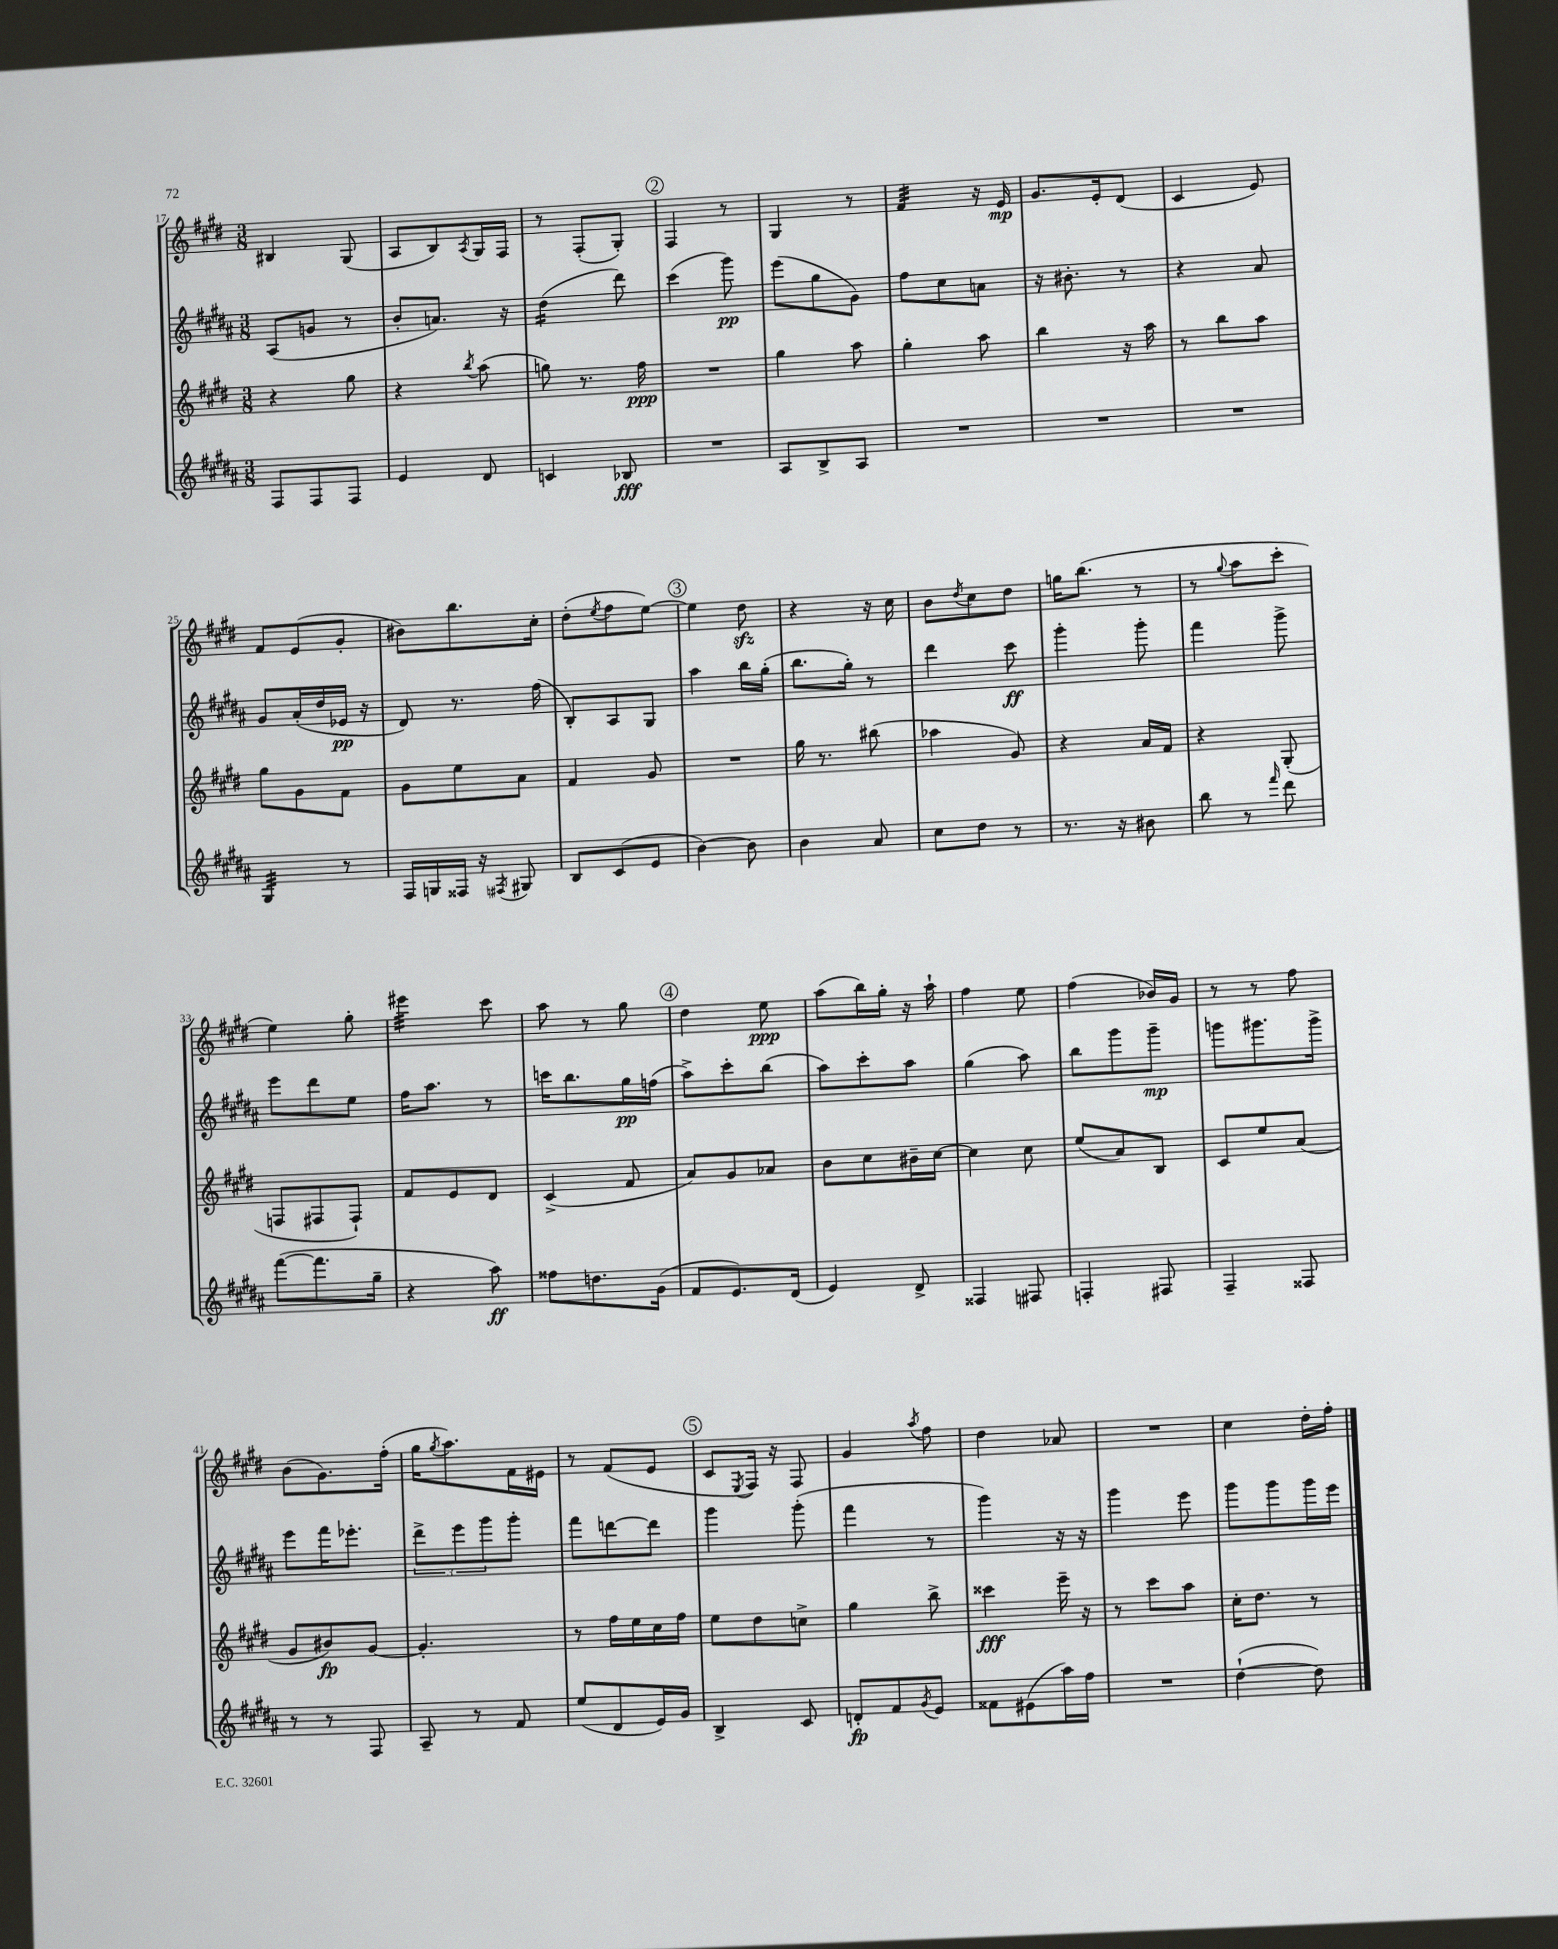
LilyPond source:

<<
\new StaffGroup <<
\new Staff = "s0" {
    \clef treble \key e \major \numericTimeSignature \time 3/8
    bis4 gis8( |
    a8 b8) \acciaccatura { a8 } gis16 fis16 |
    r8 fis8-.( gis8-.) |
    \mark \markup { \circle "2" } fis4 r8 |
    gis4 r8 |
    fis'4:32 r16 e'16\mp |
    gis'8. e'16-. dis'8( |
    cis'4 e'8) |
    fis'8 e'8( gis'8-. |
    bis'8) b''8. cis''16-. |
    dis''8-.( \acciaccatura { e''8 } fis''8 e''8~) |
    \mark \markup { \circle "3" } e''4 dis''8\sfz |
    r4 r16 cis''16 |
    b'8 \acciaccatura { dis''8 } cis''8 dis''8 |
    g''16 b''8.( r8 |
    r8 \appoggiatura { gis''8 } a''8 cis'''8-. |
    e''4) gis''8-. |
    eis'''4:32 cis'''8 |
    a''8 r8 gis''8 |
    \mark \markup { \circle "4" } dis''4 e''8\ppp |
    a''8( b''16) gis''16-. r16 a''16-! |
    fis''4 e''8 |
    fis''4( bes'16) gis'16 |
    r8 r8 fis''8 |
    b'8( gis'8.) fis''16-.( |
    gis''16 \acciaccatura { gis''8 } a''8.) fis'16 eis'16 |
    r8 fis'8( e'8 |
    \mark \markup { \circle "5" } cis'8 \acciaccatura { e8 } fis16) r16 fis8 |
    gis'4 \acciaccatura { a''8 } fis''8 |
    dis''4 aes'8 |
    R4. |
    cis''4 dis''16-. fis''16-. \bar "|." |
}
\new Staff = "s1" {
    \clef treble \key b \major \numericTimeSignature \time 3/8
    ais8( g'8 r8 |
    b'8-. a'8.) r16 |
    dis''4:16( dis'''8) |
    \mark \markup { \circle "2" } cis'''4( gis'''8\pp) |
    e'''8( gis''8 gis'8) |
    fis''8 cis''8 a'8 |
    r16 bis'8.-. r8 |
    r4 ais'8 |
    gis'8 ais'16-.( dis''16 ees'16\pp r16 |
    dis'8) r8. fis''16( |
    b8-.) ais8 gis8 |
    \mark \markup { \circle "3" } ais''4 b''16 gis''16-.( |
    b''8. gis''16-.) r8 |
    dis'''4 cis'''8\ff |
    gis'''4-. gis'''8-. |
    fis'''4 gis'''8-> |
    e'''8 dis'''8 e''8 |
    fis''16 ais''8. r8 |
    c'''16 b''8. gis''16\pp f''16( |
    \mark \markup { \circle "4" } ais''8->) cis'''8-. b''8( |
    ais''8) cis'''8-. ais''8 |
    gis''4( ais''8) |
    b''8 gis'''8 gis'''8--\mp |
    g'''8 gis'''8. gis'''16-> |
    e'''8 fis'''16 ees'''8.-. |
    \tuplet 3/2 { dis'''8-> e'''8 gis'''8 } gis'''8-. |
    fis'''8 d'''8~ d'''8 |
    \mark \markup { \circle "5" } gis'''4 gis'''8-.( |
    fis'''4 r8 |
    gis'''4) r16 r16 |
    gis'''4 e'''8 |
    gis'''8 gis'''8 gis'''16 e'''16 \bar "|." |
}
\new Staff = "s2" {
    \clef treble \key e \major \numericTimeSignature \time 3/8
    r4 gis''8 |
    r4 \acciaccatura { b''8 } a''8( |
    g''8) r8. fis''16\ppp |
    \mark \markup { \circle "2" } R4. |
    gis''4 a''8 |
    gis''4-. a''8 |
    b''4 r16 a''16 |
    r8 b''8 a''8 |
    gis''8 gis'8 fis'8 |
    gis'8 e''8 a'8 |
    fis'4 gis'8 |
    \mark \markup { \circle "3" } R4. |
    gis''16 r8. bis''8( |
    aes''4 gis'8) |
    r4 a'16 fis'16 |
    r4 gis8-.( |
    f8 fis8 fis8-!) |
    fis'8 e'8 dis'8 |
    cis'4->( fis'8 |
    \mark \markup { \circle "4" } a'8) gis'8 aes'8 |
    b'8 cis''8 bis'16-- cis''16~ |
    cis''4 cis''8 |
    e''8( a'8) b8 |
    cis'8 e''8 a'8( |
    gis'8 bis'8\fp) gis'8~ |
    gis'4.-. |
    r8 fis''16 e''16 cis''16 fis''16 |
    \mark \markup { \circle "5" } e''8 dis''8 c''8-> |
    gis''4 b''8-> |
    cisis'''4\fff e'''16-- r16 |
    r8 cis'''8 a''8 |
    cis''16-. dis''8. r8 \bar "|." |
}
\new Staff = "s3" {
    \clef treble \key b \major \numericTimeSignature \time 3/8
    fis8 fis8 fis8 |
    e'4 dis'8 |
    c'4 bes8\fff |
    \mark \markup { \circle "2" } R4. |
    ais8 b8-> ais8 |
    R4. |
    R4. |
    R4. |
    gis4:32 r8 |
    fis16 g16 fisis16 r16 \acciaccatura { fis8 } gis8 |
    b8 cis'8( e'8 |
    \mark \markup { \circle "3" } b'4~) b'8 |
    b'4 ais'8 |
    cis''8 dis''8 r8 |
    r8. r16 bis'8 |
    b''8 r8 \grace { fis'''16 } dis'''8 |
    fis'''8~( fis'''8. gis''16-- |
    r4 ais''8\ff) |
    fisis''8 d''8. gis'16( |
    \mark \markup { \circle "4" } fis'8 e'8.) dis'16( |
    e'4) dis'8-> |
    fisis4 fis8 |
    f4-. fis8 |
    fis4-- fisis8 |
    r8 r8 fis8 |
    ais8-- r8 fis'8 |
    e''8( dis'8 e'16) gis'16 |
    \mark \markup { \circle "5" } b4-> cis'8 |
    d'8-.\fp fis'8 \acciaccatura { gis'8 } e'8 |
    fisis'8 eis'8( ais''16) fis''16 |
    R4. |
    dis''4~-!( dis''8) \bar "|." |
}
>>
>>
\layout { \context { \Score currentBarNumber = #17 } }
